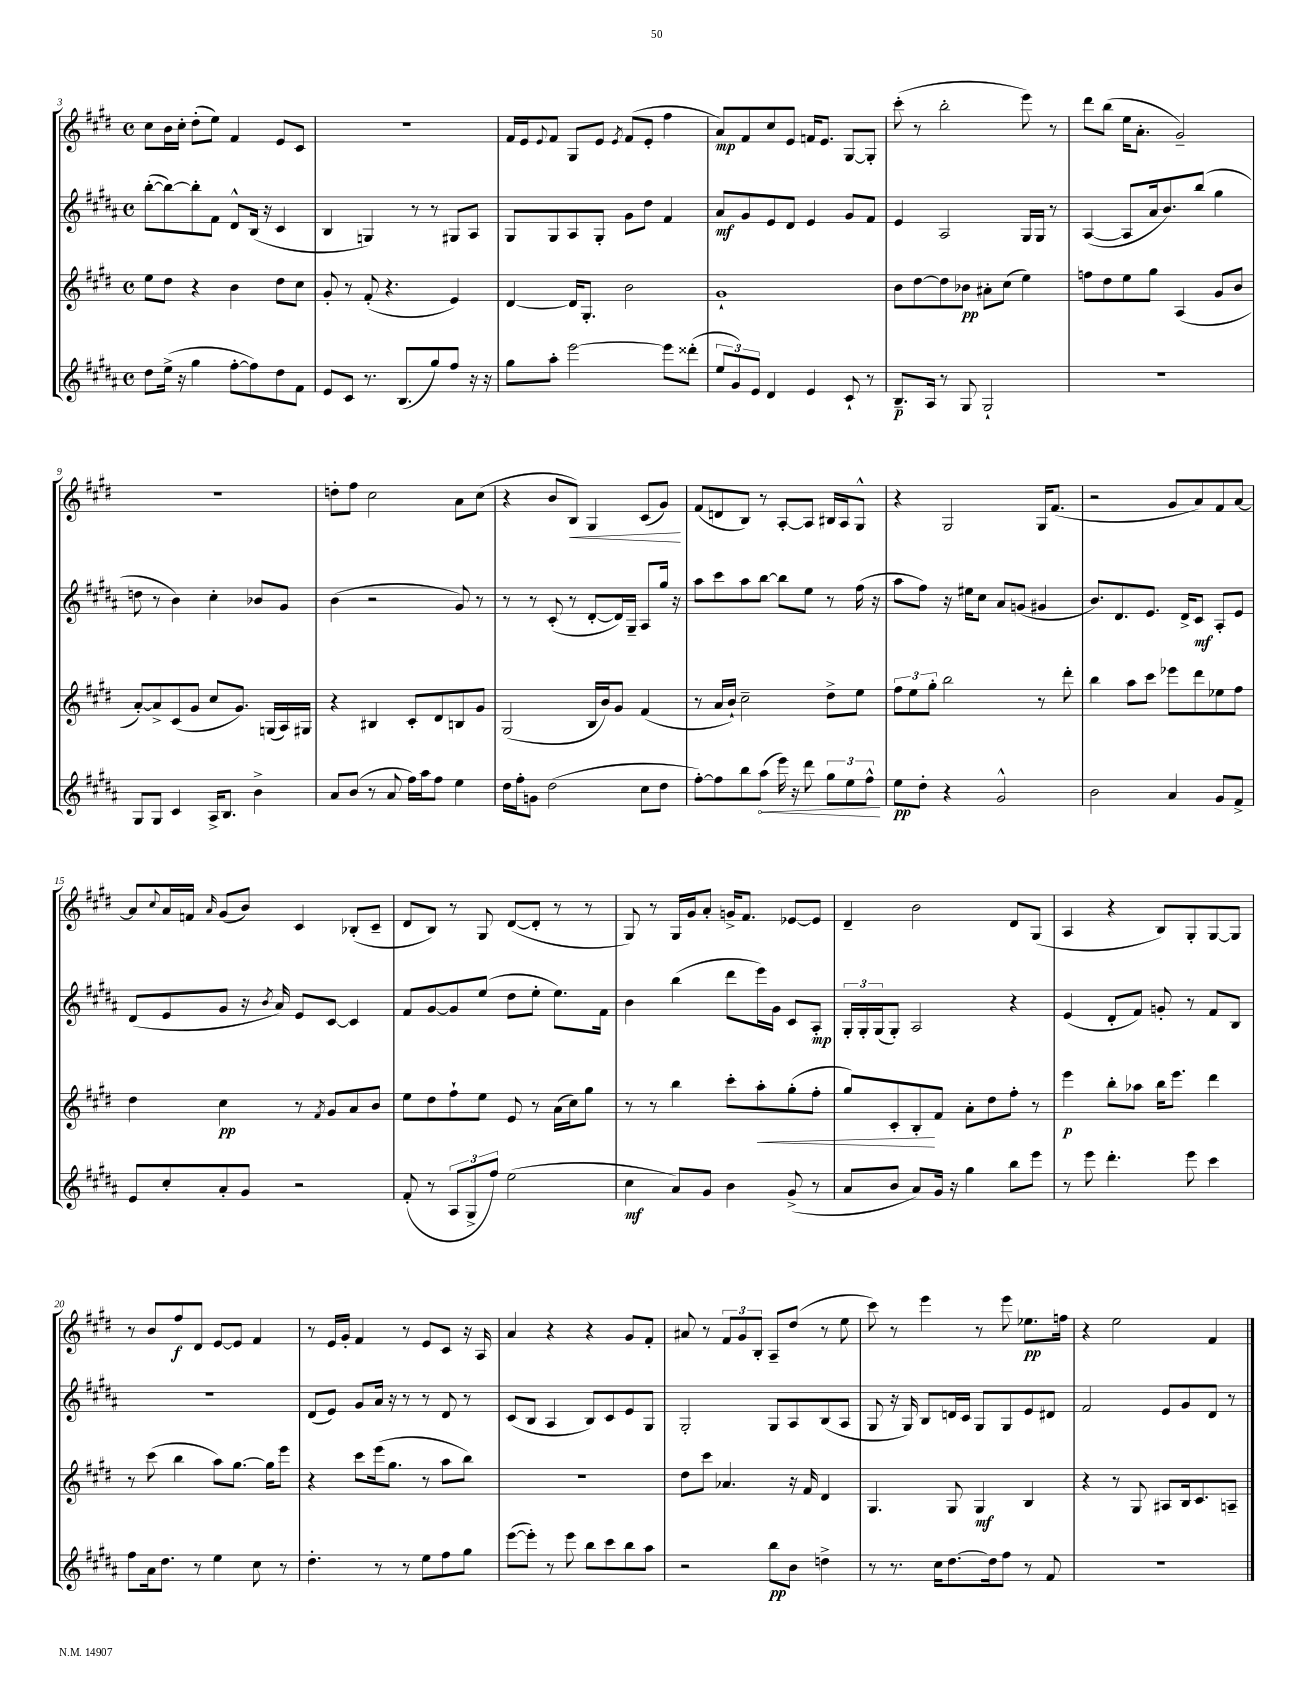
<<
\new StaffGroup <<
\new Staff = "s0" {
    \clef treble \key e \major \defaultTimeSignature \time 4/4
    cis''8 b'16 cis''16-. dis''8-.( e''8) fis'4 e'8 cis'8 |
    R1 |
    fis'16 e'16 \appoggiatura { e'8 } fis'8 gis8 e'8 \acciaccatura { e'8 } fis'8( e'8-. fis''4 |
    a'8\mp) fis'8 cis''8 e'8 f'16 e'8. gis8~ gis8-. |
    cis'''8-.( r8 b''2-. e'''8) r8 |
    dis'''8 b''8( e''16 a'8.-. gis'2--) |
    r1 |
    d''8-. fis''8 cis''2 a'8 cis''8( |
    r4 b'8 b8\<) gis4 cis'8( gis'8\!) |
    fis'8( d'8 b8) r8 a8~-. a8 bis16 a16 gis8-^ |
    r4 gis2 gis16 fis'8.( |
    r2 gis'8 a'8) fis'8 a'8~ |
    a'8 \appoggiatura { cis''8 } a'16 f'16 \grace { a'16 } gis'8( b'8) cis'4 bes8-.( cis'8-- |
    dis'8 b8) r8 gis8 dis'8~( dis'8-. r8 r8 |
    gis8) r8 gis16 gis'16 a'8-. g'16-> fis'8. ees'8~ ees'8 |
    dis'4-- b'2 dis'8 gis8( |
    a4 r4 b8) gis8-. gis8~ gis8 |
    r8 b'8 fis''8\f dis'8 e'8~ e'8 fis'4 |
    r8 e'16 gis'16-. fis'4 r8 e'8 cis'8 r16 a16 |
    a'4 r4 r4 gis'8 fis'8-. |
    ais'8 r8 \tuplet 3/2 { fis'8 gis'8 b8-. } a8-- dis''8( r8 e''8 |
    cis'''8) r8 e'''4 r8 e'''8 ees''8.\pp f''16 |
    r4 e''2 fis'4 \bar "|." |
}
\new Staff = "s1" {
    \clef treble \key b \major \defaultTimeSignature \time 4/4
    b''8~-.( b''8~) b''8-. fis'8 dis'8-^ b16( r16 cis'4 |
    b4 g4) r8 r8 gis8 ais8 |
    gis8 gis8 ais8 gis8-. gis'8 dis''8 fis'4 |
    ais'8\mf gis'8 e'8 dis'8 e'4 gis'8 fis'8 |
    e'4 ais2 gis16 gis16 r8 |
    ais4~( ais8 ais'16 b'8.) b''8( gis''4 |
    d''8 r8 b'4) cis''4-. bes'8 gis'8 |
    b'4( r2 gis'8) r8 |
    r8 r8 cis'8-.( r8 dis'8~-. dis'16) gis16-- ais8 gis''16 r16 |
    ais''8 cis'''8 ais''8 b''8~ b''8 e''8 r8 fis''16( r16 |
    ais''8 fis''8) r16 eis''16 cis''8 ais'8 g'8( gis'4 |
    b'8.) dis'8. e'8. dis'16-> cis'8\mf ais8-. e'8 |
    dis'8( e'8 gis'8 r16 \acciaccatura { b'8 } ais'16) e'8 cis'8~ cis'4 |
    fis'8 gis'8~ gis'8 e''8( dis''8 e''8-. e''8.) fis'16 |
    b'4 b''4( dis'''8 e'''16) gis'16 cis'8 ais8-.\mp |
    \tuplet 3/2 { gis16-. gis16-. gis16( } gis8-.) ais2 r4 |
    e'4( dis'8-. fis'8) g'8-. r8 fis'8 b8 |
    R1 |
    dis'8( e'8) gis'8 ais'16 r16 r8 r8 dis'8 r8 |
    cis'8( b8 ais4 b8) cis'8 e'8 gis8 |
    gis2-. gis8 ais8 b8( ais8 |
    gis8 r16 gis16) b8 d'16 cis'16 gis8 gis8 e'8 dis'8 |
    fis'2 e'8 gis'8 dis'8 r8 \bar "|." |
}
\new Staff = "s2" {
    \clef treble \key e \major \defaultTimeSignature \time 4/4
    e''8 dis''8 r4 b'4 dis''8 cis''8 |
    gis'8-. r8 fis'8-.( r4. e'4) |
    dis'4~ dis'16 gis8.-. b'2 |
    gis'1-! |
    b'8 dis''8~ dis''8 bes'8\pp ais'8-. cis''8( e''4) |
    f''8 dis''8 e''8 gis''8 a4( gis'8 b'8 |
    a'8~-.) a'8-> cis'8( gis'8 cis''8 gis'8.) g16( a16) gis16 |
    r4 bis4 cis'8-. dis'8 b8 gis'8 |
    gis2( b16 b'16) gis'8 fis'4( |
    r8 a'16 b'16-!) cis''2-- dis''8-> e''8 |
    \tuplet 3/2 { fis''8 e''8 gis''8-. } b''2 r8 dis'''8-. |
    b''4 a''8 cis'''8 ees'''8 dis'''8 ees''8 fis''8 |
    dis''4 cis''4\pp r8 \acciaccatura { fis'8 } gis'8 a'8 b'8 |
    e''8 dis''8 fis''8-! e''8 e'8 r8 a'16( cis''16) gis''8 |
    r8 r8 b''4 cis'''8-. a''8-.\< gis''8-.( fis''8-. |
    gis''8) cis'8-. b8-.\! fis'8 a'8-. dis''8 fis''8-. r8 |
    e'''4\p b''8-. aes''8 b''16 e'''8. dis'''4 |
    r8 cis'''8( b''4 a''8) gis''8.~ gis''16 e'''8 |
    r4 cis'''8 e'''16( gis''8. r8 a''8 b''8) |
    R1 |
    dis''8 cis'''8 aes'4. r16 fis'16 dis'4 |
    gis4. gis8 gis4\mf b4 |
    r4 r8 gis8 ais8 b16 cis'8. a8-- \bar "|." |
}
\new Staff = "s3" {
    \clef treble \key b \major \defaultTimeSignature \time 4/4
    dis''8 e''16->( r16 gis''4 fis''8~-. fis''8) dis''8 fis'8 |
    e'8 cis'8 r8. b8.( gis''8) fis''8 r16 r16 |
    gis''8 ais''8-. e'''2~ e'''8 disis'''8-.( |
    \tuplet 3/2 { e''8 gis'8) e'8 } dis'4 e'4 cis'8-! r8 |
    b8.--\p ais16 r8 gis8 gis2-! |
    R1 |
    gis8 gis8 cis'4 ais16-> b8. b'4-> |
    ais'8 b'8( r8 ais'8 fis''16) ais''16 fis''8 e''4 |
    dis''16 fis''16-. g'8 dis''2( cis''8 dis''8 |
    fis''8~-.) fis''8 b''8 \once \override Hairpin.circled-tip = ##t ais''8\<( e'''16) r16 dis'''8 \tuplet 3/2 { gis''8 e''8 fis''8-^\! } |
    e''8\pp dis''8-. r4 gis'2-^ |
    b'2 ais'4 gis'8 fis'8-> |
    e'8 cis''8-. ais'8-. gis'8 r2 |
    fis'8-.( r8 \tuplet 3/2 { ais8 gis8-> fis''8) } e''2( |
    cis''4\mf ais'8) gis'8 b'4 gis'8->( r8 |
    ais'8 b'8 ais'8) gis'16 r16 gis''4 b''8 e'''8 |
    r8 e'''8 dis'''4.-. e'''8 cis'''4 |
    fis''8 ais'16 dis''8. r8 e''4 cis''8 r8 |
    dis''4.-. r8 r8 e''8 fis''8 gis''8 |
    e'''8~( e'''8-.) r8 e'''8 b''8 cis'''8 b''8 ais''8 |
    r2 b''8\pp b'8 d''4-> |
    r8 r8. cis''16 dis''8.~ dis''16 fis''8 r8 fis'8 |
    R1 \bar "|." |
}
>>
>>
\layout { \context { \Score currentBarNumber = #3 } }
